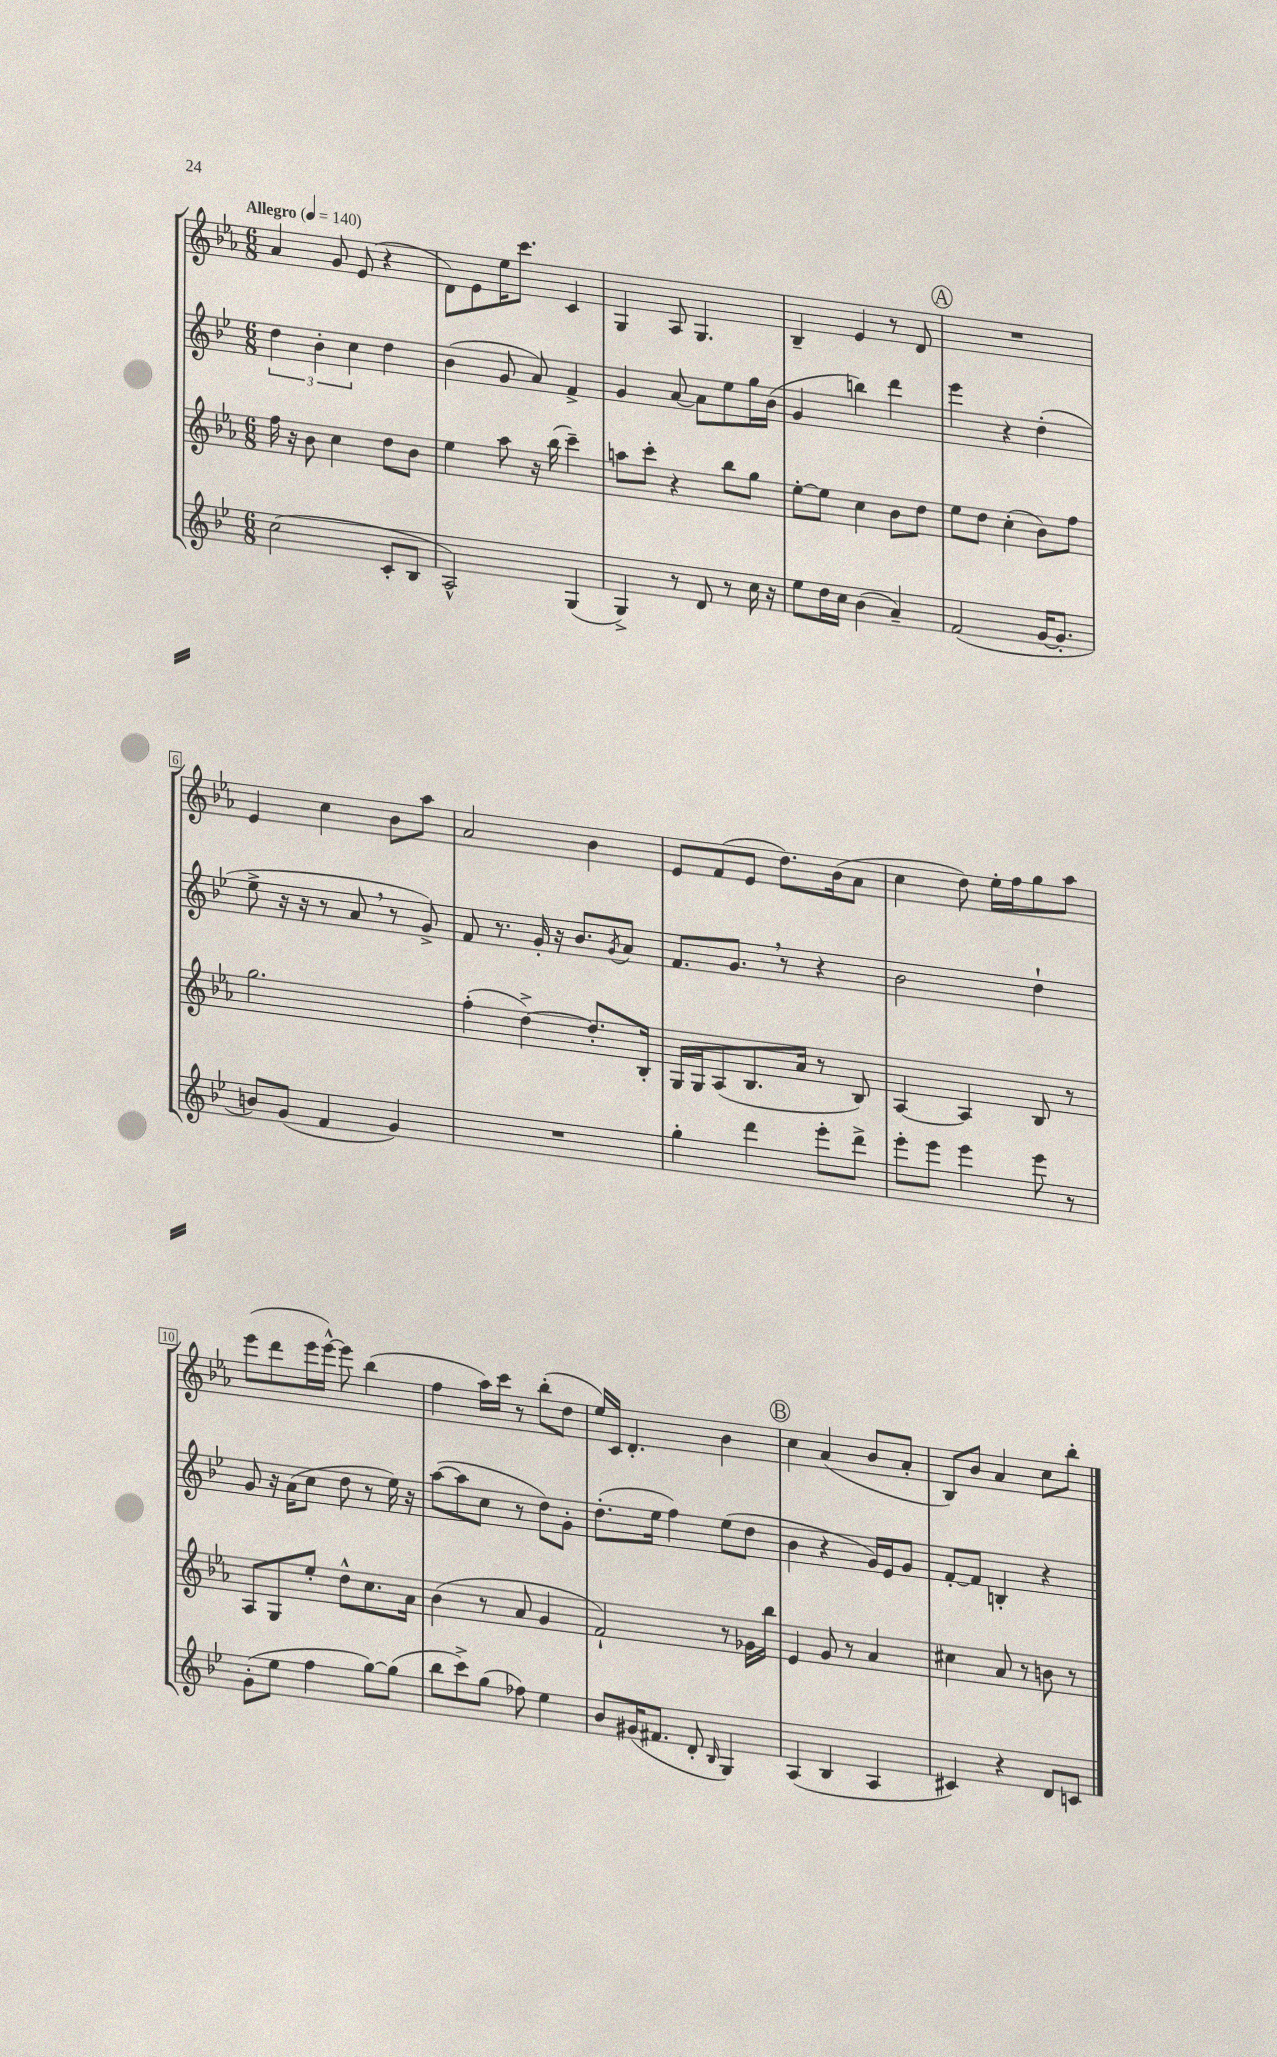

**kern	**kern	**kern	**kern
*part4	*part3	*part2	*part1
*staff4	*staff3	*staff2	*staff1
*clefG2	*clefG2	*clefG2	*clefG2
*k[b-e-]	*k[b-e-a-]	*k[b-e-]	*k[b-e-a-]
*M6/8	*M6/8	*M6/8	*M6/8
*MM140	*MM140	*MM140	*MM140
=1	=1	=1	=1
!	!	!	!LO:TX:a:B:t=Allegro
(2cc\	16ff\	6dd\	4a-/
.	16r	.	.
.	8b-\	.	.
.	.	6b-'\	.
.	4cc\	.	8g/
.	.	6cc\	.
.	.	.	(8e-/
8c'/L	8dd\L	4dd\	4r
8B-/J	8b-\J	.	.
=2	=2	=2	=2
2A^^/)	4ee-\	(4b-\	8d\L)
.	.	.	8e-\
.	8aa-\	8g/	16ee-\K
.	.	.	8.ccc\J
.	16r	8a/)	.
.	(16bb-\	.	.
(4G/	4ccc~\)	4f^/	4c/
=3	=3	=3	=3
4G^/)	8aan\L	4g/	4G/
.	8ccc'\J	.	.
8r	4r	[8a/	8A-/
8d/	.	8a\L]	4.G/
8r	8bb-\L	8ee-\	.
16cc\	8gg\J	16gg\L	.
16r	.	(16b-\JJ	.
=4	=4	=4	=4
8ee-\L	[8ee-'\L	4g/	4B-~/
16dd\L	8ee-\J]	.	.
16cc\JJ	.	.	.
(4b-\	4cc\	4bbn\)	4e-/
4a~/)	8b-\L	4ddd\	8r
.	8dd\J	.	8d/
!!LO:REH:place=s1:t=A
=5	=5	=5	=5
(2f/	8ee-\L	4eee-\	2.r
.	8dd\J	.	.
.	(4cc'\	4r	.
[16g/KL	8b-\L)	(4dd'\	.
8.g'/J]	.	.	.
.	8ff\J	.	.
!!LO:LB:g=z
=6	=6	=6	=6
8bn/L)	2.gg\	8ee-^\	4e-/
(8g/J	.	16r	.
.	.	16r	.
4f/	.	8r	4cc\
.	.	8a,/	.
4g/)	.	8r	8b-\L
.	.	8g^/)	8aa-\J
=7	=7	=7	=7
2.r	(4ff'\	8f/	2a-/
.	.	8.r	.
.	[4dd^\)	.	.
.	.	16g'/	.
.	.	16r	.
.	.	8.b-/L	.
.	8.dd'/L]	.	4b-\
.	.	8qg/	.
.	.	8a/J	.
.	16B-'/Jk	.	.
=8	=8	=8	=8
4gg'\	16G/LL	8.f/L	8e-/L
.	16G/J	.	.
.	(8A-/	.	(8f/
.	.	8.g,/J	.
4ddd\	8.B-/	.	8e-/J
.	.	8r	8.dd\L)
.	16a-/Jk	.	.
8eee-'\L	8r	4r	.
.	.	.	(16b-\k
8ddd^\J	8B-/)	.	8a-\J
=9	=9	=9	=9
8eee-'\L	[4A-/	2b-\	4cc\
8eee-\J	.	.	.
4eee-\	4A-/]	.	8dd\)
.	.	.	16ee-'\LL
.	.	.	16ff\J
8eee-\	8B-/	4dd`\	8gg\
8r	8r	.	8aa-\J
!!LO:LB:g=z
=10	=10	=10	=10
(8g'\L	8A-/L	8g/	(8eee-\L
8ee-\J	8G/	16r	8ddd\
.	.	(16a\KL	.
4ff\	8ee-'/J	8cc\J	16eee-\L
.	.	.	[16eee-^^\JJ)
.	8dd^^\L	8dd\	8eee-\]
[8gg\L)	8.cc\	8r	(4bb-\
(8gg\J]	.	16ee-\)	.
.	16a-\Jk	16r	.
=11	=11	=11	=11
8bb-\L	(4b-\	([8aa\L	4ff\
8ccc^\)	.	8aa\]	.
(8gg\J	8r	8cc\J	16aa-\LL)
.	.	.	16ccc\JJ
8ff-X\)	8a-/	8r	8r
4ee-\	4g/	8dd\L)	(8bb-'\L
.	.	8g'\J	8dd\J
=12	=12	=12	=12
8b-/L	2f`/)	(8.dd'\L	16ee-/LL)
.	.	.	16c/JJ
(16g#X/K	.	.	4.d'/
8.f#X/J	.	16ee-\Jk	.
.	.	4ff\)	.
8d'/	.	.	.
16qqB-/	.	.	.
4G/)	8r	(8ee-\L	4b-\
.	16g-X\LL	8dd\J	.
.	16bb-\JJ	.	.
!!LO:REH:place=s1:t=B
=13	=13	=13	=13
(4A/	4e-/	4b-\	4cc\
4B-/	8g/	4r	(4a-/
.	8r	.	.
4A/	4a-/	16g/LL)	8b-/L
.	.	16e-/J	.
.	.	8g/J	8a-'/J
=14	=14	=14	=14
4c#X/)	4cc#X\	[8f'/L	8B-/L)
.	.	8f/J]	8b-/J
4r	8a-/	4Bn'/	4a-/
.	8r	.	.
8d/L	8bn\	4r	8cc\L
8cn/J	8r	.	8bb-'\J
==	==	==	==
*-	*-	*-	*-
